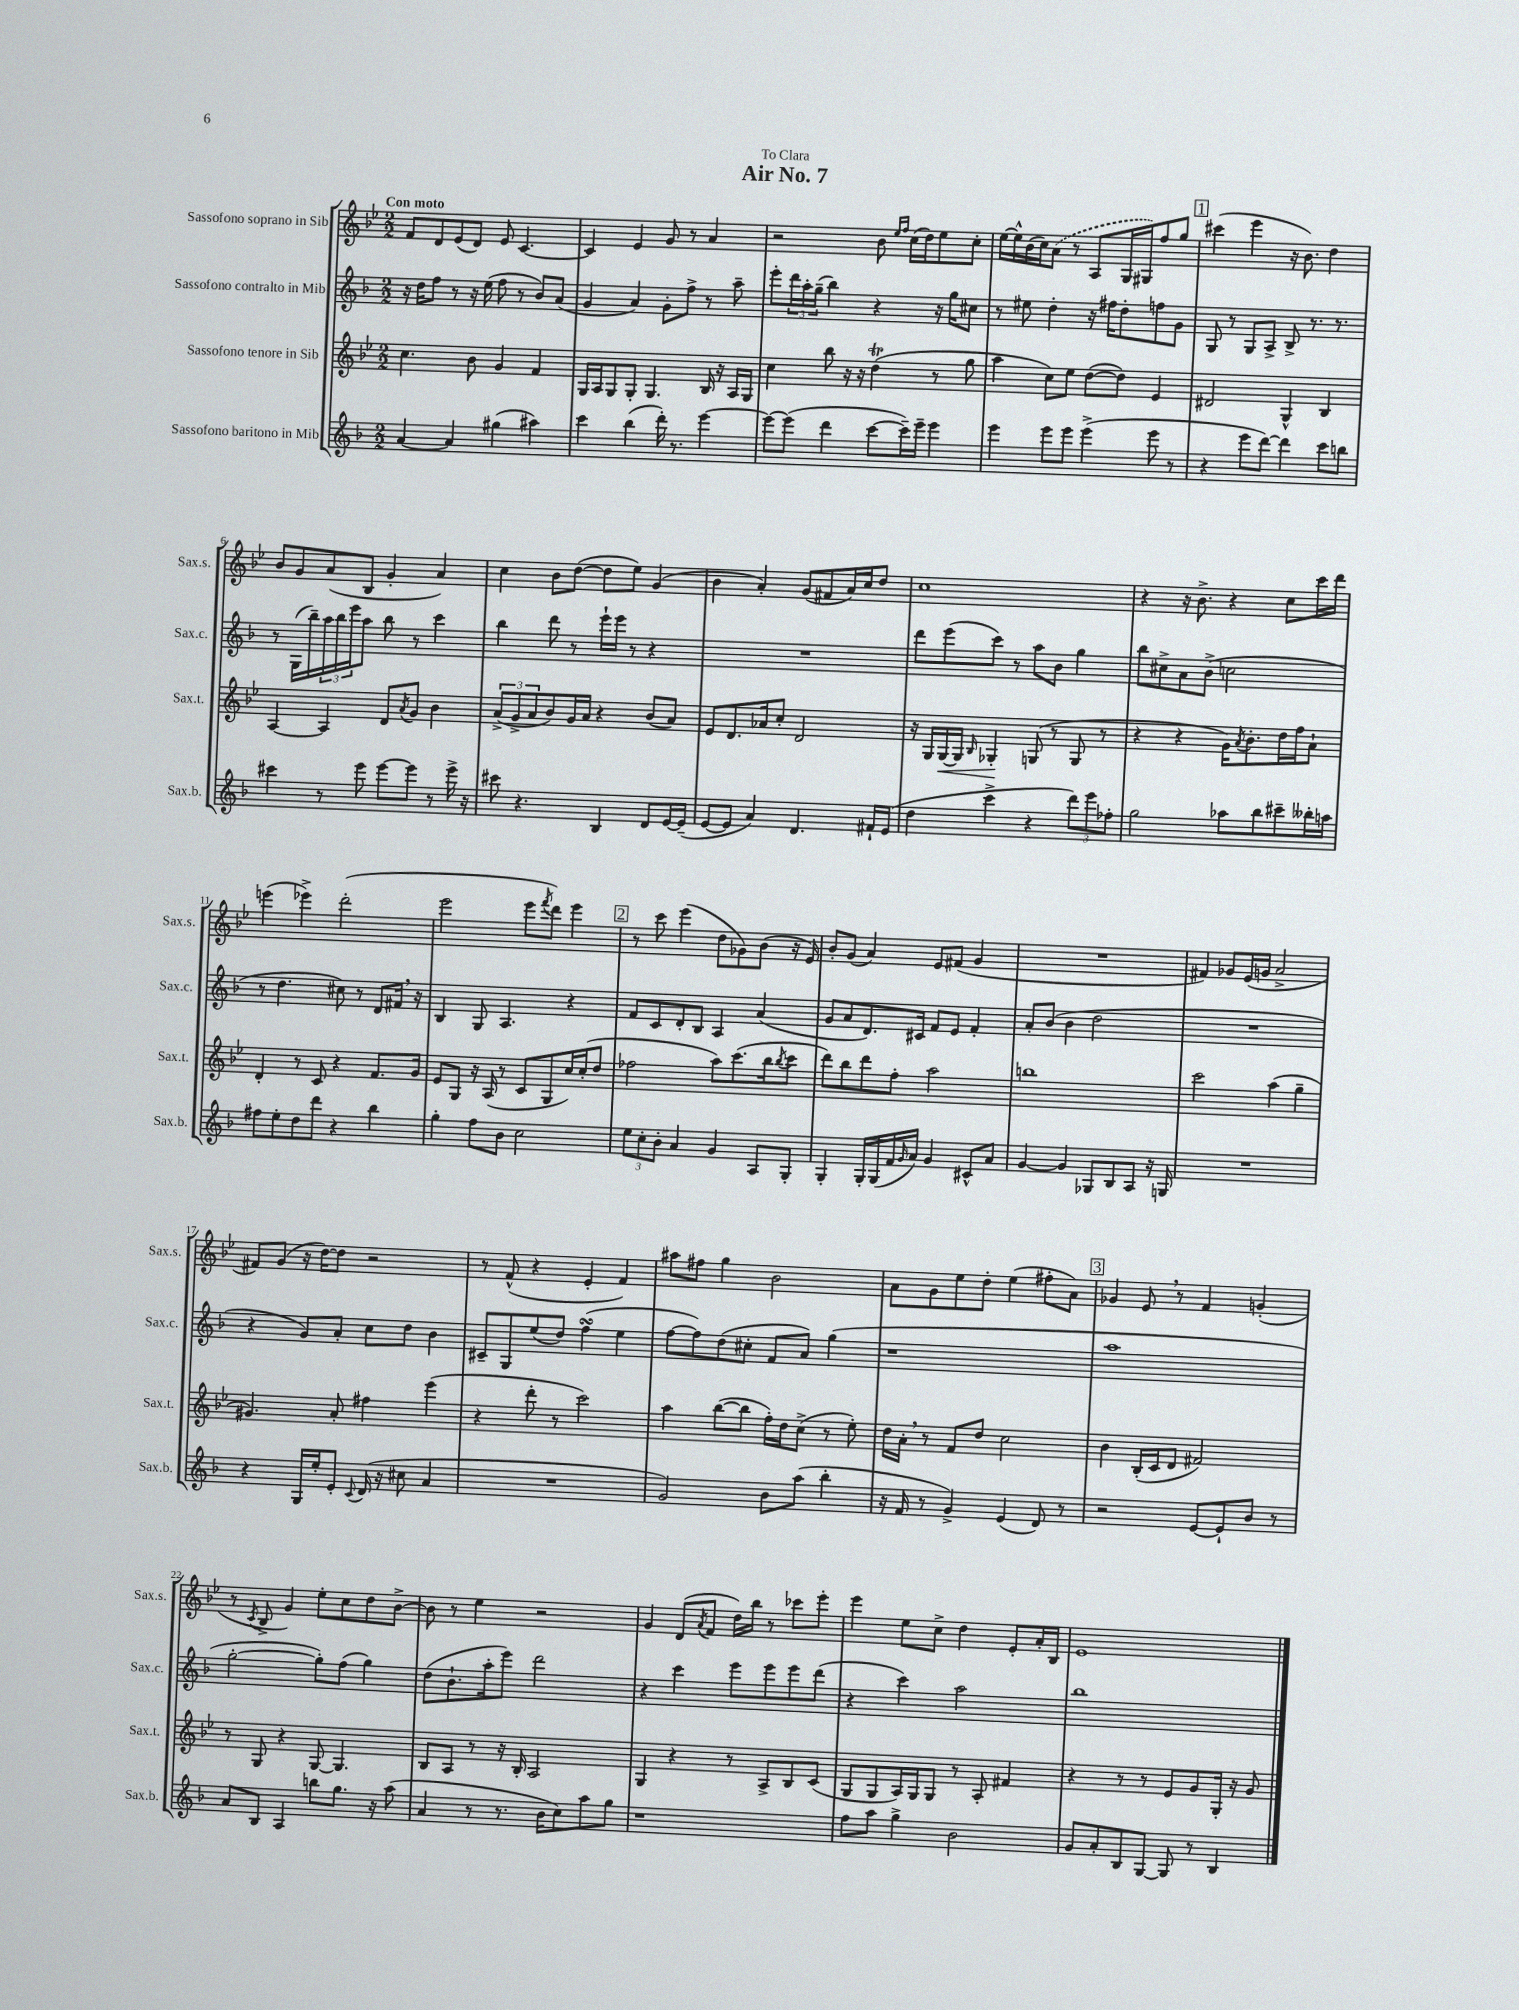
\header { title = "Air No. 7" dedication = "To Clara" }
<<
\new StaffGroup <<
\new Staff = "s0" \with { instrumentName = "Sassofono soprano in Sib" shortInstrumentName = "Sax.s." } {
    \clef treble \key bes \major \numericTimeSignature \time 2/2 \tempo "Con moto"
    f'8 d'8 ees'8( d'8) ees'8 c'4.~ |
    c'4 ees'4 g'8 r8 a'4 |
    r2 bes'8 \grace { ees''16 f''16 } c''16( d''16) ees''8 c''8-. |
    ees''16~ ees''16-^ bes'16( c''16) \once \slurDashed a'8( r8 a8 g16 gis16) f''8 g''8 |
    \mark \markup { \box "1" } cis'''4( ees'''4 r16 bes'8.) d''4 |
    bes'8 g'8 a'8( bes8 g'4-. a'4) |
    c''4 bes'8 d''8~( d''8 ees''8) g'4( |
    bes'4 a'4-.) g'8( fis'8 a'16) c''16 d''8 |
    c''1 |
    r4 r16 bes'8.-> r4 c''8 c'''16 d'''16 |
    e'''4( ees'''4->) d'''2-.( |
    ees'''2 ees'''8 \acciaccatura { f'''8 } d'''8) ees'''4 |
    \mark \markup { \box "2" } r8 c'''8 ees'''4( d''8 ges'8) bes'8( r16 ees'16) |
    bes'8-. g'8( a'4) ees'8 fis'8( g'4 |
    R1 |
    fis'4) ges'8 ees'16( g'16 a'2-> |
    fis'8) g'8( r16 d''16~) d''8 r2 |
    r8 f'8-^( r4 ees'4-. f'4) |
    ais''8 fis''8 g''4 bes'2 |
    a'8 g'8 ees''8 d''8-. ees''4( fis''8-. a'8) |
    \mark \markup { \box "3" } ges'4 ees'8 \breathe r8 f'4 g'4-.( |
    r8 \acciaccatura { c'8 } bes8-> g'4) ees''8-. c''8 d''8 bes'8~-> |
    bes'8 r8 ees''4 r2 |
    g'4 d'8( \acciaccatura { a'8 } f'8 d''16) bes''16 r8 ces'''8 ees'''8-. |
    ees'''4 ees''8 c''8-> d''4 ees'8-. a'16-. bes16 |
    ees'1 \bar "|." |
}
\new Staff = "s1" \with { instrumentName = "Sassofono contralto in Mib" shortInstrumentName = "Sax.c." } {
    \clef treble \key f \major \numericTimeSignature \time 2/2
    r16 d''16 f''8 r8 r16 e''16( f''8 r8 bes'8) a'8( |
    g'4 a'4) g'8-. f''8-> r8 a''8-- |
    e'''8-. \tuplet 3/2 { d'''16 a''16-. g''16--( } bes''4) r4 r16 g''16 cis''8 |
    r8 eis''8 d''4-. r16 fis''16 d''8-. f''8 g'8 |
    \mark \markup { \box "1" } g8 r8 g8 a8-> bes8-> r8. r8. |
    r8 g16( bes''16--) \tuplet 3/2 { a''16 bes''16 e'''16 } a''8 bes''8 r8 c'''4 |
    bes''4 d'''8 r8 e'''16-! e'''16 r8 r4 |
    R1 |
    d'''8 e'''8( c'''8) r8 a''8 bes'8 g''4 |
    bes''8 cis''8-> a'8 bes'8->( c''2 |
    r8 d''4. cis''8) r8 d'8 fis'16 \breathe r16 |
    bes4 g8 a4. r4 |
    \mark \markup { \box "2" } f'8 c'8 d'8-. bes8 a4 a'4( |
    g'8 a'8 d'8.) cis'16 f'8 e'8 f'4-. |
    a'8-. bes'8( bes'4 d''2 |
    R1 |
    r4 g'8) a'8-. c''8 d''8 bes'4 |
    cis'8-- g8 e''8( d''8) f''4\turn( e''4 |
    f''8~ f''8) d''8( cis''8-. f'8 a'8) g''4( |
    r1 |
    \mark \markup { \box "3" } a''1 |
    g''2~-. g''8-.) f''8( g''4) |
    d''8( bes'8.-! a''16-. e'''8) d'''2 |
    r4 c'''4 e'''8 e'''8 e'''8 d'''8( |
    r4 c'''4) a''2 |
    bes''1 \bar "|." |
}
\new Staff = "s2" \with { instrumentName = "Sassofono tenore in Sib" shortInstrumentName = "Sax.t." } {
    \clef treble \key bes \major \numericTimeSignature \time 2/2
    c''4. bes'8 g'4 f'4 |
    g16 a16 g8 g8-. g4. bes16 r16 a16 g16 |
    c''4 bes''8 r16 r16 d''4\trill( r8 g''8 |
    a''4 c''8) ees''8 d''8~( d''8) ees'4 |
    \mark \markup { \box "1" } dis'2 g4-^ bes4 |
    a4~ a4 d'8 \acciaccatura { a'8 } g'8 bes'4 |
    \tuplet 3/2 { a'8->( g'8-> a'8 } bes'8) g'16 a'16 r4 bes'8( a'8) |
    ees'8 d'8. aes'16 c''8-. d'2 |
    r16 g16 g16~\< g16 \grace { bes16 } ges4-.\! g8( r8 g8 r8 |
    r4 r4 g'16) \acciaccatura { a'8 } bes'8.-. d''16 f''16 a'8-! |
    d'4-. r8 c'8 r4 f'8. g'16 |
    ees'8 g8 r16 a16( r8 c'8 g8 c''16) c''16-.( d''8 |
    \mark \markup { \box "2" } fes''2 a''8) c'''8.( bes''16 \acciaccatura { bes''8 } c'''8 |
    d'''8) bes''8 d'''8 f''8-. a''2 |
    b''1 |
    c'''2 a''4( g''4-- |
    gis'4.) a'8-. fis''4 ees'''4( |
    r4 d'''8-. r8 c'''2) |
    a''4 bes''8~( bes''8 f''16-.) d''16 c''8->( r8 ees''8-.) |
    d''16 a'16-. \breathe r8 f'8 d''8 c''2 |
    \mark \markup { \box "3" } bes'4 bes16-.( c'16 d'8 fis'2) |
    r8 g8 r4 g8~ g4. |
    bes8 a8 r8 r16 bes16-. a2 |
    g4 r4 r8 a8-> bes8 c'8( |
    g8 g8 a16) g16 g8 r8 a8-. fis'4 |
    r4 r8 r8 ees'8 g'8 g16-. r16 g'8 \bar "|." |
}
\new Staff = "s3" \with { instrumentName = "Sassofono baritono in Mib" shortInstrumentName = "Sax.b." } {
    \clef treble \key f \major \numericTimeSignature \time 2/2
    a'4~ a'4 gis''4( ais''4) |
    c'''4 bes''4( d'''16-.) r8. e'''4~ |
    e'''8~ e'''8( d'''4 c'''8~ c'''16--) e'''16-- e'''4 |
    e'''4 e'''8 e'''8 e'''4->( e'''8 r8 |
    \mark \markup { \box "1" } r4 e'''8 d'''8~) d'''4 c'''8 b''8 |
    cis'''4 r8 e'''8 e'''8~ e'''8 r8 e'''16-> r16 |
    cis'''8 r4. bes4 d'8 e'16~ e'16--( |
    e'8~ e'8 a'4) d'4. fis'16-! e'16( |
    d''4 c'''4-> r4 \tuplet 3/2 { d'''8) e'''8 fes''8-. } |
    g''2 aes''8 bes''8 cis'''8-- beses''16-. a''16 |
    fis''8 e''8-. d''8 d'''8 r4 bes''4 |
    g''4-. f''8 bes'8 c''2 |
    \mark \markup { \box "2" } \tuplet 3/2 { e''8 c''8-. bes'8-. } a'4 g'4 a8 g8-. |
    g4-. g16-. g16( f'16 \grace { g'16 } a'16) g'4 cis'8-^ a'8 |
    g'4~ g'4 ges8 bes8 a8 r16 g16 |
    R1 |
    r4 g16 e''16-. e'8-. \appoggiatura { c'8 } d'16( r16 cis''8 a'4 |
    R1 |
    g'2) bes'8 a''8( bes''4-. |
    r16 f'16 r8 g'4->) e'4( d'8) r8 |
    \mark \markup { \box "3" } r2 e'8~ e'8-! bes'8 r8 |
    a'8 bes8 a4 b''8 g''8. r16 a''8( |
    a'4 r8 r8. bes'16 c''8) a''8 g''8 |
    r1 |
    f''8 a''8 g''4-> bes'2 |
    g'8 a'8-. bes8 g8~ g8 r8 bes4 \bar "|." |
}
>>
>>
